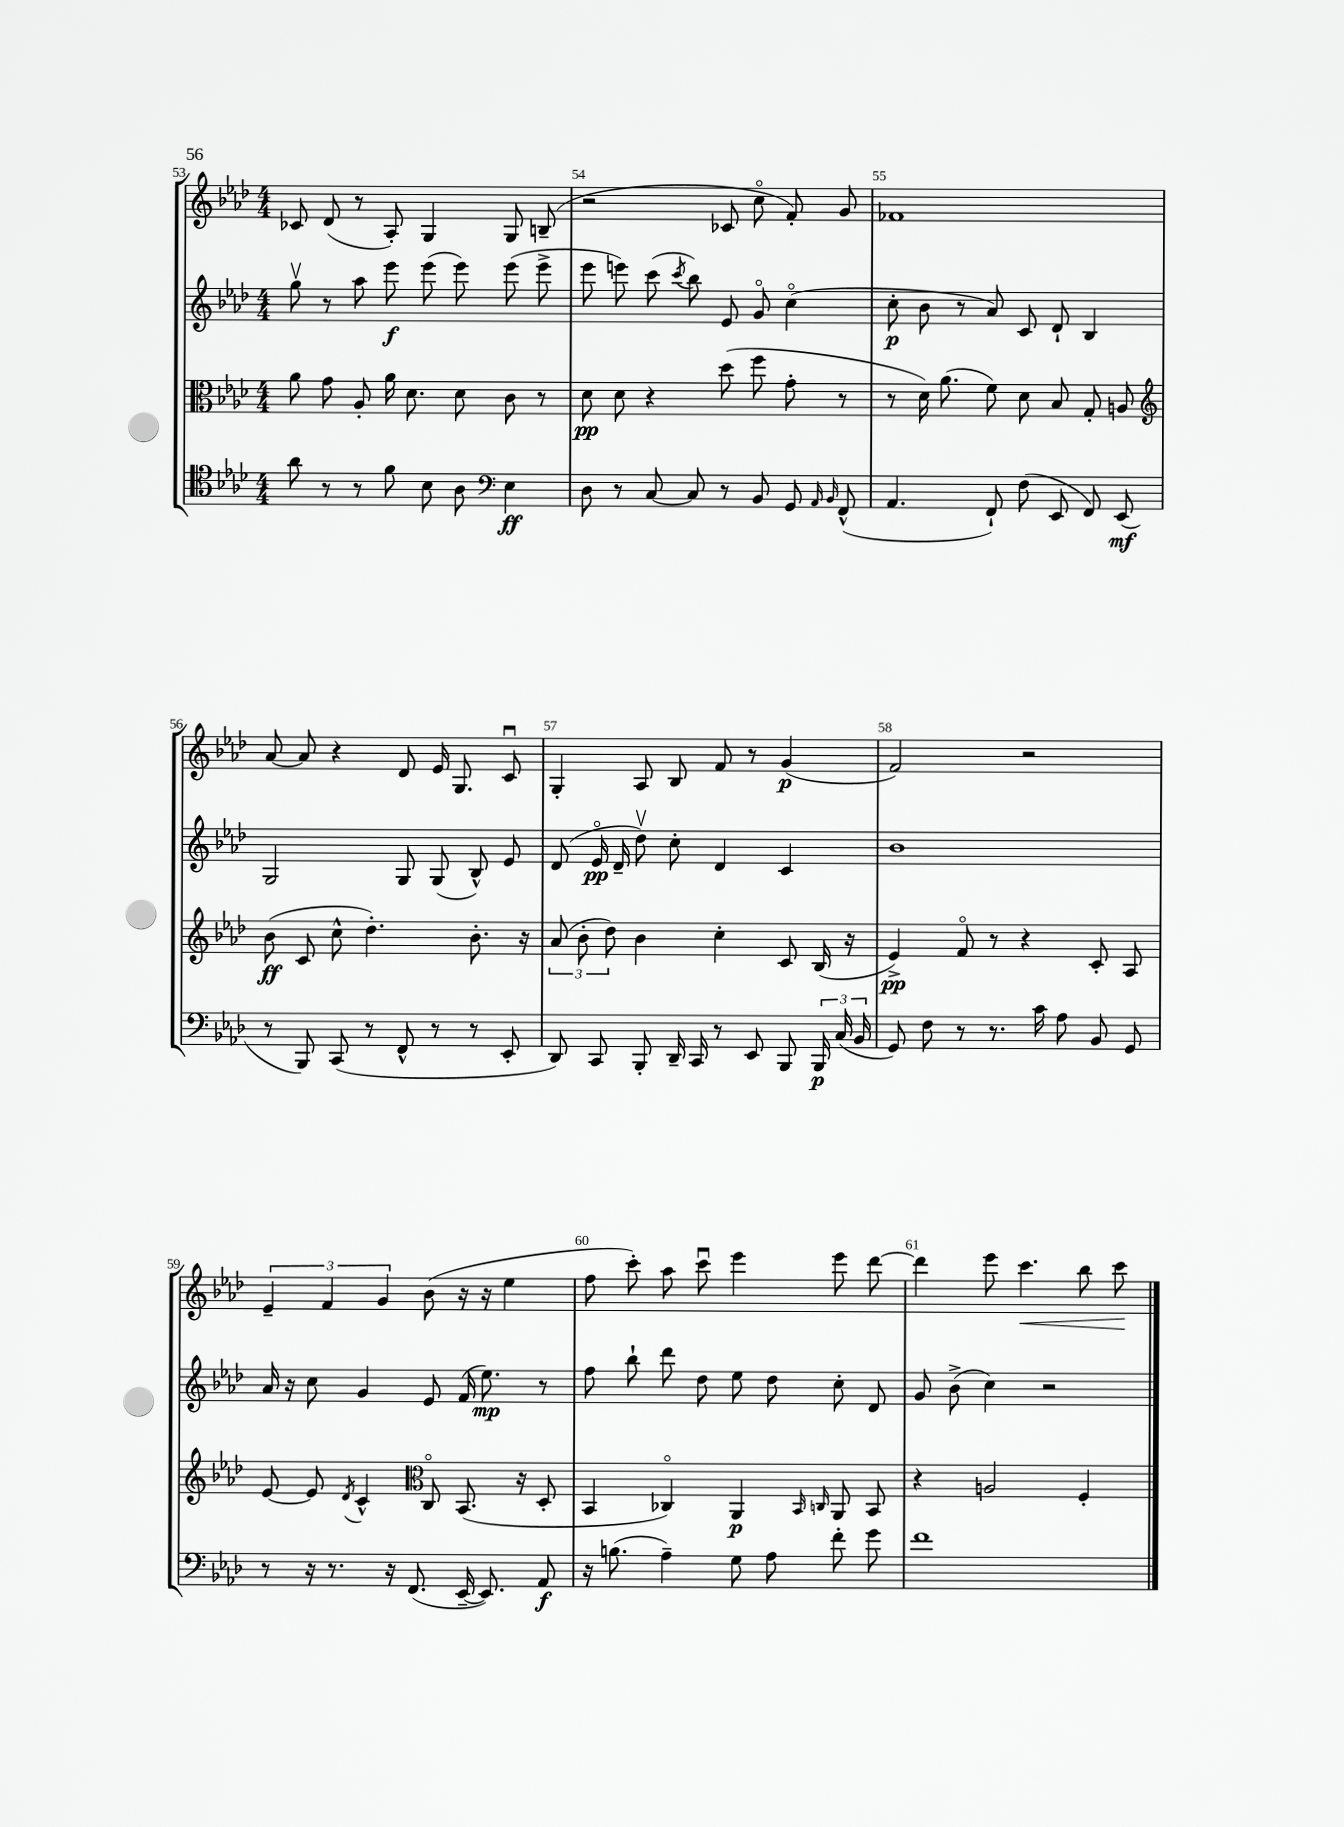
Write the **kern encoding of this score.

**kern	**kern	**kern	**kern
*staff4	*staff3	*staff2	*staff1
*clefC4	*clefC3	*clefG2	*clefG2
*k[b-e-a-d-]	*k[b-e-a-d-]	*k[b-e-a-d-]	*k[b-e-a-d-]
*M4/4	*M4/4	*M4/4	*M4/4
8a-\	8a-\	8ggv\	8c-/
8r	8g\	8r	(8d-/
8r	8A-'/	8aa-\	8r
8f\	16a-\	8eee-\	8A-'/)
.	8.d-\	.	.
8B-\	.	(8eee-\	4G/
8A-\	8d-\	8eee-\)	.
*clefF4	*	*	*
4E-\	8c\	(8eee-\	8G/
.	8r	8eee-^\	(8B~/
=	=	=	=
8D-\	8d-\	8eee-\	2r
8r	8d-\	8eee\)	.
[8C/	4r	(8ccc\	.
.	.	8qccc/	.
8C/]	.	8bb-\)	.
8r	(8dd-\	8e-/	8c-/
8BB-/	8ff\	8go/	8cco\
8GG/	8g'\	(4cco\	8f'/)
16qqAA-/	.	.	.
16qqBB-/	.	.	.
(8FF^^/	8r	.	8g/
=	=	=	=
4.AA-/	8r	8cc'\	1f-
.	16d-\)	8b-\	.
.	(8.a-\	.	.
.	.	8r	.
8FF`/)	8f\)	8a-/)	.
(8F\	8d-\	8c/	.
8EE-/	8B-/	8d-`/	.
8FF/)	8G'/	4B-/	.
(8EE-/	8A/	.	.
=	=	=	=
*	*clefG2	*	*
8r	(8b-\	2G/	[8a-/
8BBB-/)	8c/	.	8a-/]
(8CC/	8cc^^\	.	4r
8r	4.dd-'\)	.	.
8FF^^/	.	8G/	8d-/
8r	.	(8G/	16e-/
.	.	.	8.G/
8r	8.b-'\	8B-^^/)	.
8EE-'/	.	8e-/	8cu/
.	16r	.	.
=	=	=	=
8DD-/)	(12a-/	(8d-/	4G'/
.	12b-'\	.	.
8CC/	.	16e-o/	.
.	12dd-\)	.	.
.	.	16d-~/	.
8BBB-'/	4b-\	8dd-v\)	8A-/
16DD-~/	.	8cc'\	8B-/
16CC/	.	.	.
8r	4cc'\	4d-/	8f/
8EE-/	.	.	8r
8BBB-/	8c/	4c/	(4g/
24BBB-/	(16B-/	.	.
(24C/	.	.	.
.	16r	.	.
24BB-/	.	.	.
=	=	=	=
8GG/)	4e-^/)	1b-	2f/)
8F\	.	.	.
8r	8fo/	.	.
8.r	8r	.	.
.	4r	.	2r
16c\	.	.	.
8A-\	.	.	.
8BB-/	8c'/	.	.
8GG/	8A-/	.	.
=	=	=	=
8r	[8e-/	16a-/	6e-~/
.	.	16r	.
16r	8e-/]	8cc\	.
.	.	.	6f/
8.r	.	.	.
.	8qd-/	.	.
.	4c^^/	4g/	.
.	.	.	6g/
16r	.	.	.
(8.FF/	.	.	.
*	*clefC3	*	*
.	8Co/	8e-/	(8b-\
[16EE-~/	(8.BB-/	(16f/	16r
8.EE-/])	.	8.ee-\)	16r
.	.	.	4ee-\
.	16r	.	.
8AA-/	8D-'/	8r	.
=	=	=	=
16r	4BB-/	8ff\	8ff\
(8.B\	.	.	.
.	.	8bb-`\	8ccc'\)
4A-~\)	4C-o/)	8ddd-\	8aa-\
.	.	8dd-\	8cccu\
8G\	4AA-/	8ee-\	4eee-\
8A-\	.	8dd-\	.
.	16qqBB-/	.	.
.	16qqC/	.	.
8f'\	8AA-/	8cc'\	8eee-\
8g\	8BB-/	8d-/	[8ddd-\
=	=	=	=
1f	4r	8g/	4ddd-\]
.	.	(8b-^\	.
.	2A/	4cc\)	8eee-\
.	.	.	4.ccc\
.	.	2r	.
.	4F'/	.	8bb-\
.	.	.	8ccc\
==	==	==	==
*-	*-	*-	*-
